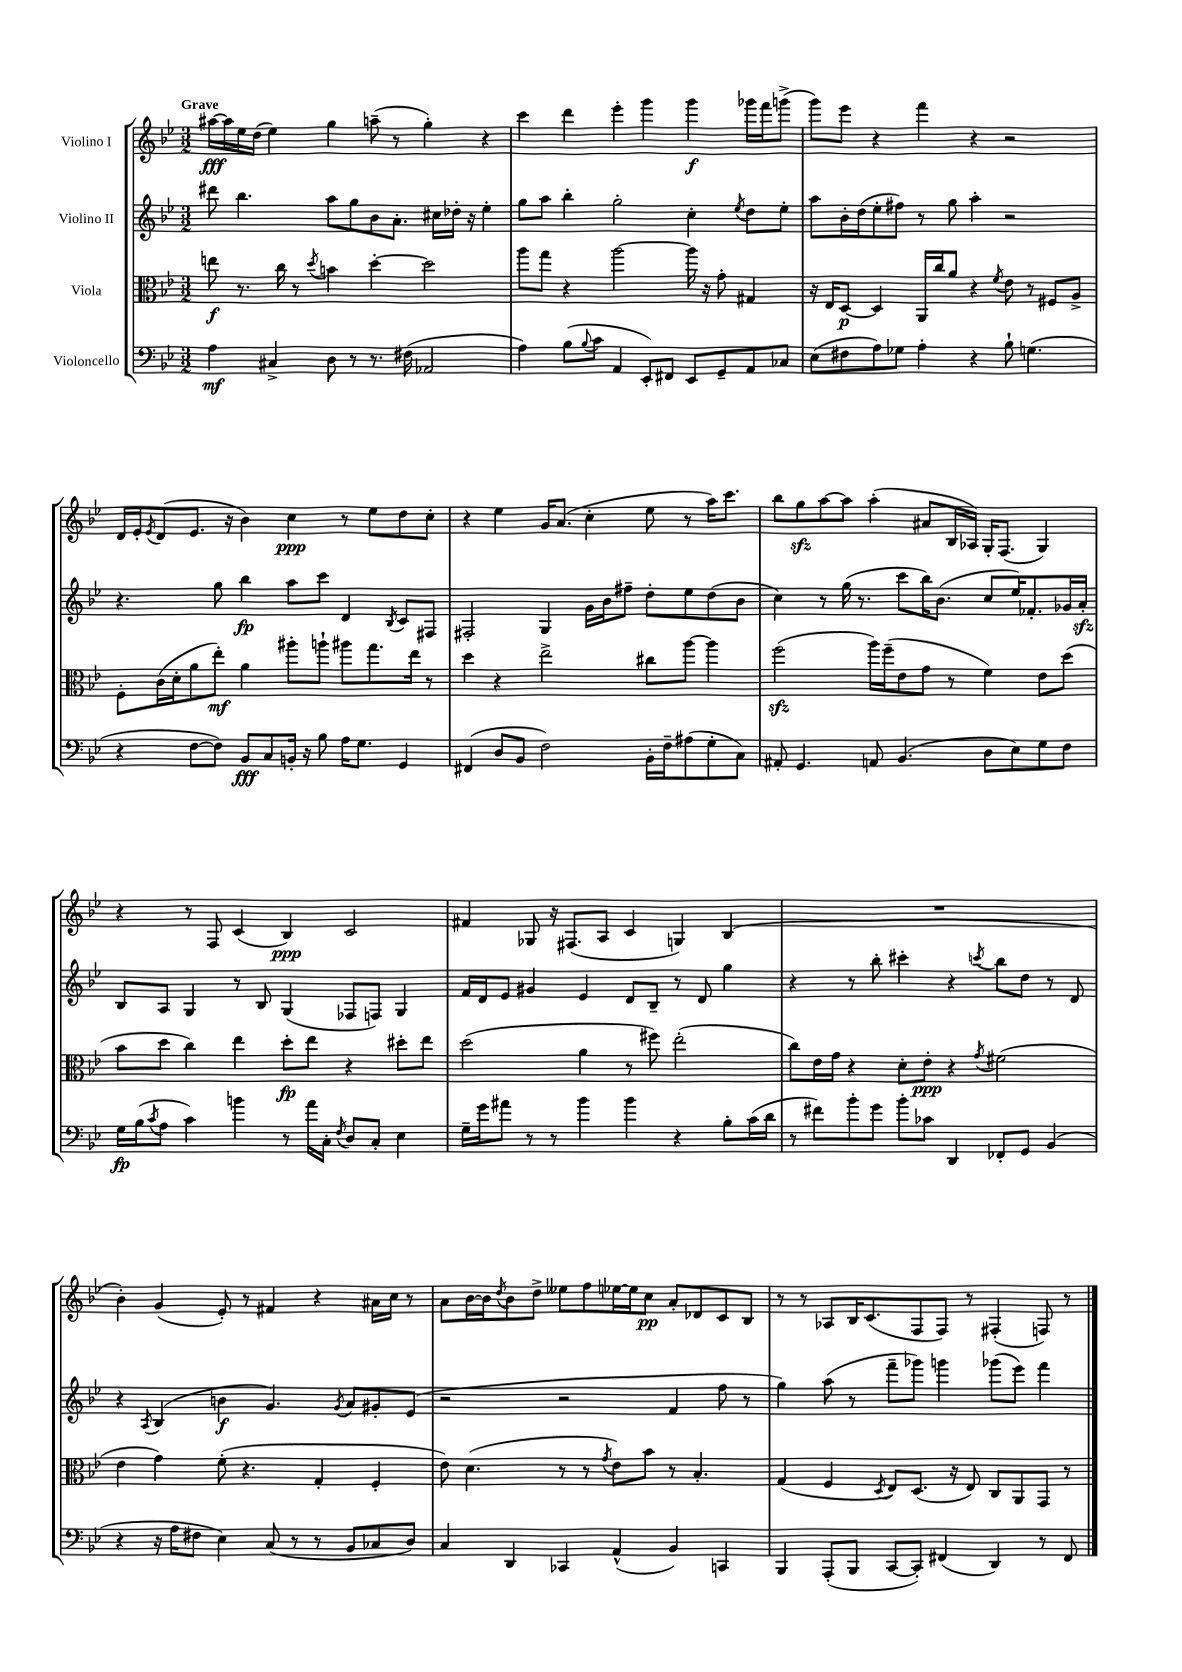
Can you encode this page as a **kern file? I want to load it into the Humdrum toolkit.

**kern	**kern	**kern	**kern
*staff4	*staff3	*staff2	*staff1
*clefF4	*clefC3	*clefG2	*clefG2
*k[b-e-]	*k[b-e-]	*k[b-e-]	*k[b-e-]
*M3/2	*M3/2	*M3/2	*M3/2
4A	8ee	8ddd#	[16aa#
.	.	.	16aa#]
.	8.r	4.bb-	16ee-
.	.	.	(16dd
4C#^	.	.	4ee-)
.	16cc	.	.
.	8r	.	.
.	8qdd	.	.
8D	4b	8aa	4gg
8r	.	8gg	.
8.r	[4dd'	8b-	(8aa~
.	.	8.a'	8r
(16F#	.	.	.
2AA-	2dd]	.	4gg')
.	.	16cc#	.
.	.	16dd-'	.
.	.	16r	.
.	.	4ee-'	4r
=	=	=	=
4A)	8aa	8gg	4ccc
.	8gg	8aa	.
(8B-	4r	4bb-'	4ddd
8qqB-	.	.	.
8c	.	.	.
4AA	[2aa	2gg'	4eee-'
8EE-')	.	.	4ggg
8FF#	.	.	.
8EE-	16aa]	4cc'	4ggg
.	16r	.	.
8GG~	8g'	.	.
.	.	8qee-	.
8AA	4G#	8dd	16ggg-
.	.	.	16fff
8C-	.	8ee-'	(8ggg^
=	=	=	=
(8E-	16r	8aa	8ggg)
.	16E-	.	.
8F#	[8D	16b-'	8eee-
.	.	(16dd	.
8A)	4D]	8ee-'	4r
8G-	.	8ff#)	.
4A'	16AA	8r	4fff
.	16cc	.	.
.	8a	8gg	.
4r	4r	4aa'	4r
.	8qf	.	.
8B-`	8e-	2r	2r
(4.G	8r	.	.
.	8F#	.	.
.	8A^	.	.
=	=	=	=
4r	8F'	4.r	16d
.	.	.	16e-'
.	.	.	8qe-
.	(16c	.	(8d
.	16d'	.	.
[8F	8a	.	8.e-
8F])	8ee-')	8gg	.
.	.	.	16r
8BB-	4a	4bb-	4b-)
8C	.	.	.
16BB'	8aa#'	8aa	4cc
16r	.	.	.
8B-	8aa`	8ccc	.
16A	8aa#	4d	8r
8.G	.	.	.
.	8.gg	.	8ee-
.	.	8qB-	.
4GG	.	8c	8dd
.	16ee-	.	.
.	8r	8F#	8cc'
=	=	=	=
(4FF#	4dd	2F#'	4r
8D	4r	.	4ee-
8BB-	.	.	.
2F)	2ee-^	4G	16g
.	.	.	(8.a
.	.	16g	4cc'
.	.	16b-	.
.	.	8ff#~	.
16BB-'	8cc#	8dd'	8ee-
16F~	.	.	.
(8A#	[8aa	8ee-	8r
8G'	4aa]	(8dd	16aa)
.	.	.	8.ccc
8C)	.	8b-	.
=	=	=	=
8AA#'	(2ff	4cc)	8bb-
4.GG	.	.	8gg
.	.	8r	[8aa
.	.	(16gg	8aa]
.	.	8.r	.
8AA	16aa)	.	(4aa'
.	(16ff~	.	.
(4.BB-	8e-	8ccc	.
.	8g	16bb-)	8a#
.	.	(8.b-	.
.	8r	.	16B-
.	.	.	16A-)
8D	4f)	8cc	16G'
.	.	.	(8.F
8E-)	.	16ee-)	.
.	.	8.f-'	.
8G	8e-	.	4G)
8F	(8dd	16g-	.
.	.	16a'	.
=	=	=	=
16G	8b-	8B-	4r
(16B-	.	.	.
8qc	.	.	.
8A	8dd	8A	.
4c)	4cc)	4G	8r
.	.	.	8F
4b	4ee-	8r	(4c
.	.	8B-	.
8r	8dd'	(4G	4B-)
16a	8ee-	.	.
16C'	.	.	.
8qF	.	.	.
8D	4r	8F-	2c
8C'	.	8F)	.
4E-	8dd#'	4G	.
.	8ee-	.	.
=	=	=	=
16G~	(2dd	16f	4f#
16g	.	16d	.
8a#	.	8e-	.
8r	.	4g#	8G-
8r	.	.	16r
.	.	.	(8.F#
4b-	4a	4e-	.
.	.	.	8A
4b-	8r	8d	4c
.	8ff#)	8B-~	.
4r	(2ee-'	8r	4G)
.	.	8d	.
8B-'	.	4gg	(4B-
(16c	.	.	.
16d	.	.	.
=	=	=	=
8r	8cc)	4r	1.r
8f#)	16e-	.	.
.	16g	.	.
8b-'	4r	8r	.
8g	.	8bb-'	.
8b-'	8d'	4ccc#'	.
8c-	8e-'	.	.
4DD	4r	4r	.
.	8qg	8qccc	.
8FF-'	(2f#	8bb-	.
8GG	.	8dd	.
(4BB-	.	8r	.
.	.	8d	.
=	=	=	=
4r	4e-	4r	4b-')
.	.	8qA	.
16r	4g)	(4B-	(4g
16A	.	.	.
8F#	.	.	.
4E-)	(8f'	4b	8e-')
.	4.r	.	8r
(8C	.	4.g)	4f#
8r	.	.	.
8r	4G'	.	4r
.	.	8qg	.
8BB-	.	8a	.
8C-	4F'	8g#'	16a#
.	.	.	16cc
8D)	.	(8e-	8r
=	=	=	=
4C	8e-)	2r	8a
.	(4.d	.	[16b-
.	.	.	16b-]
.	.	.	8qdd
4DD	.	.	8b-
.	.	.	8dd^
4CC-	8r	2r	8ee--
.	8r	.	8ff
.	8qg	.	.
(4AA^^	8e-)	.	[16ee-
.	.	.	16ee-]
.	8b-	.	8cc
4BB-)	8r	4f	8a'
.	4.B-'	.	8d-
4CC	.	8ff	8c
.	.	8r	8B-
=	=	=	=
4BBB-	(4G	4gg)	8r
.	.	.	8r
(8AAA'	4F	(8aa	8A-
8BBB-	.	8r	16B-
.	.	.	(8.c
.	8qD	.	.
[8CC	8E-)	8fff~	.
8CC'])	(8.D	8ggg-)	8F
(4FF#	.	4ggg	8F)
.	16r	.	.
.	8E-)	.	8r
4DD)	8C	(8ggg-	(4F#'
.	8AA	8eee-)	.
8r	8GG	4fff	8F)
8FF#	8r	.	8r
==	==	==	==
*-	*-	*-	*-
